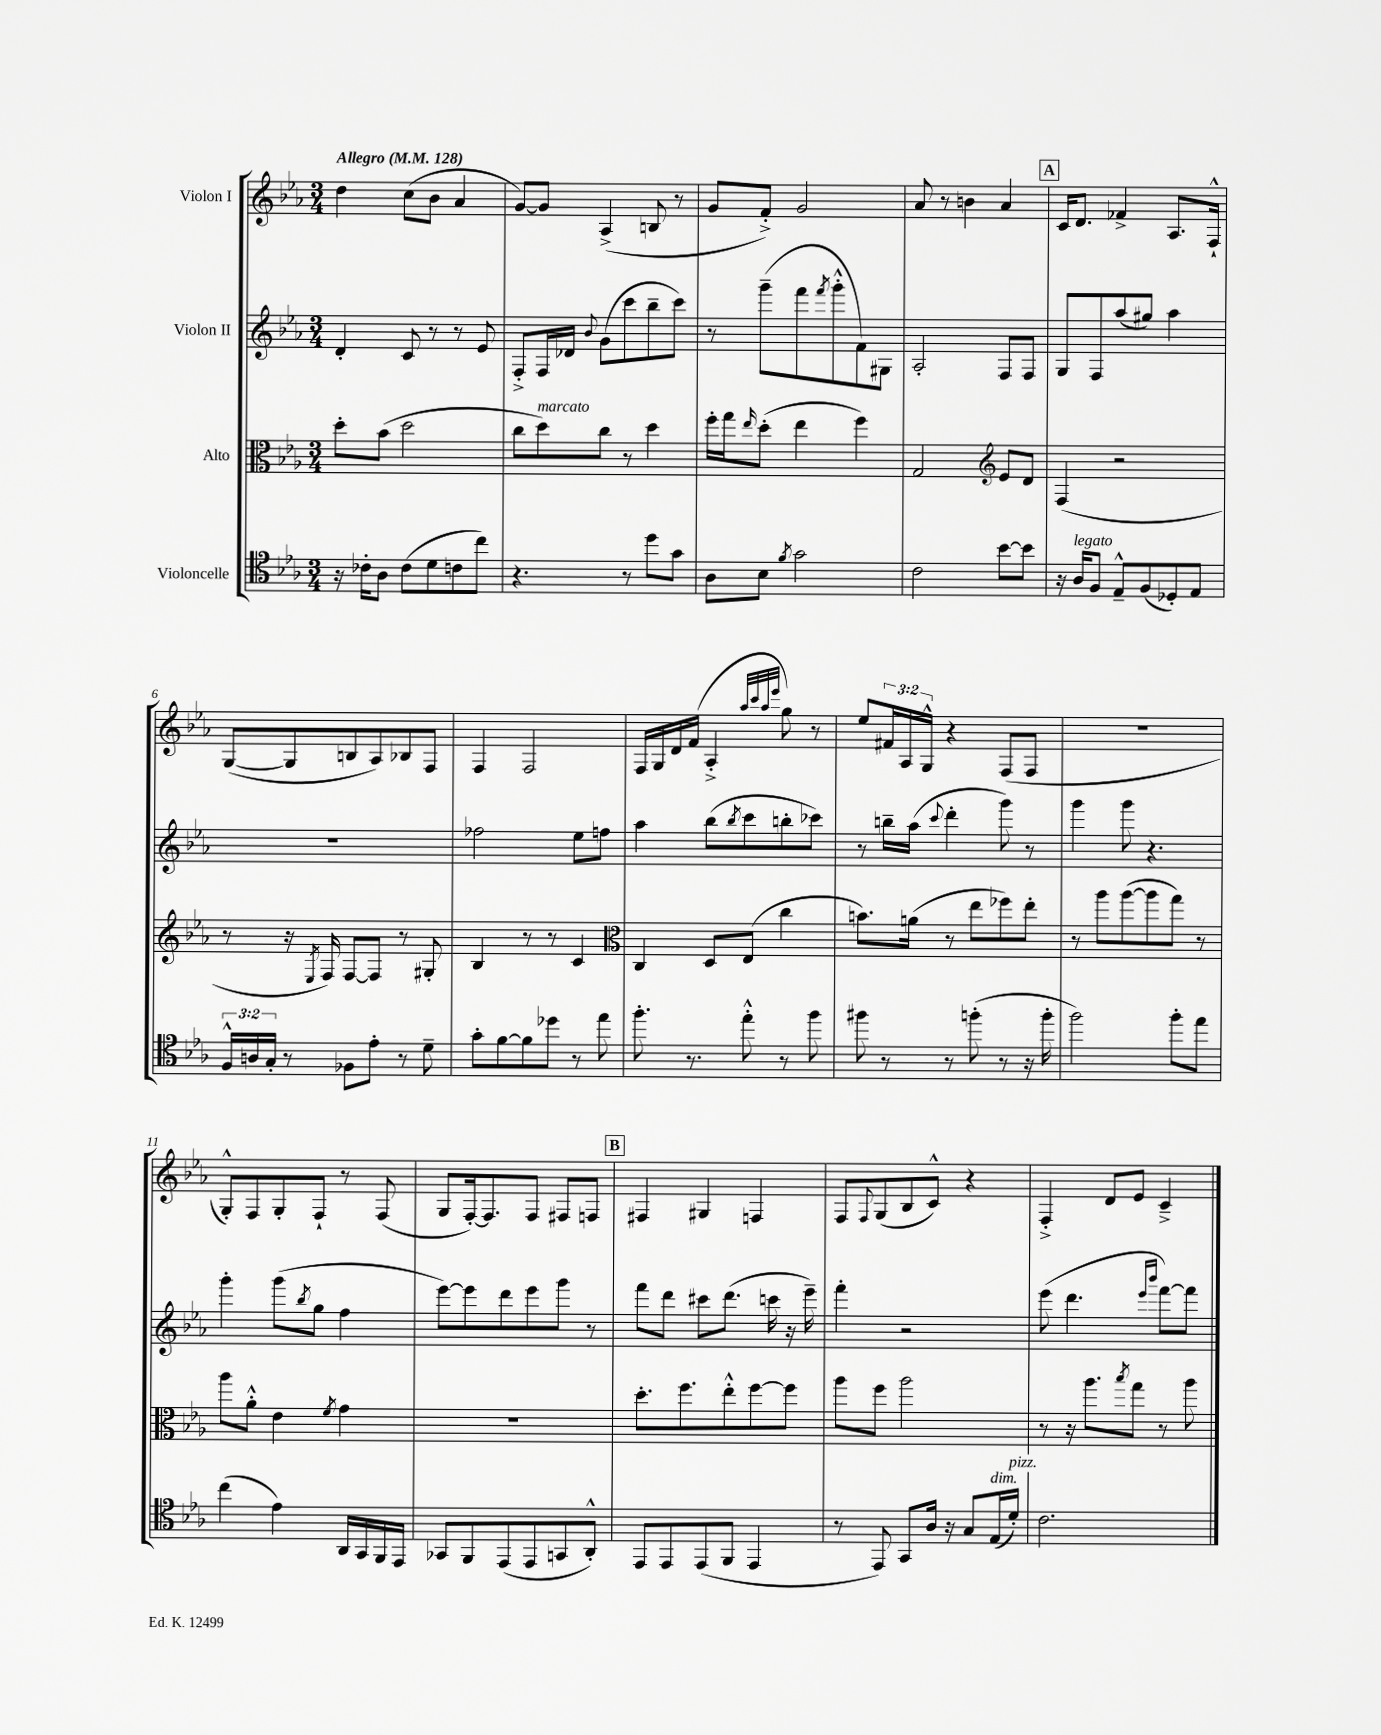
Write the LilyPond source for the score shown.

<<
\new StaffGroup <<
\new Staff = "s0" \with { instrumentName = "Violon I" } {
    \clef treble \key ees \major \numericTimeSignature \time 3/4 \override Staff.TupletNumber.text = #tuplet-number::calc-fraction-text \tempo "Allegro" 4 = 128
    d''4 c''8( bes'8 aes'4 |
    g'8~) g'8 aes4->( b8 r8 |
    g'8 f'8-.->) g'2 |
    aes'8 r8 b'4 aes'4 |
    \mark \markup { \box "A" } c'16 d'8. fes'4-> aes8. f16-!-^ |
    g8~( g8 b8 aes8) bes8 f8 |
    f4 f2 |
    f16 g16 d'16 f'16( aes4-.-> \grace { aes''32 c'''32 aes''32 ees'''32 } g''8) r8 |
    ees''8 \tuplet 3/2 { fis'16 aes16 g16-^ } r4 f8( f8 |
    R2. |
    g8-.-^) f8 g8-. f8-! r8 f8( |
    g8 f16~-.) f8. f8 fis8 f8 |
    \mark \markup { \box "B" } fis4 gis4 f4 |
    f8 \appoggiatura { f8 } g8( bes8 c'8-^) r4 |
    f4-.-> d'8 ees'8 c'4---> \bar "|." |
}
\new Staff = "s1" \with { instrumentName = "Violon II" } {
    \clef treble \key ees \major \numericTimeSignature \time 3/4
    d'4-. c'8 r8 r8 ees'8 |
    f8-.-> f16 des'16 \appoggiatura { bes'8 } g'8( c'''8 bes''8-- c'''8) |
    r8 g'''8--( f'''8 \acciaccatura { f'''8 } g'''8-.-^ f'8) gis8 |
    aes2-. f8 f8 |
    \mark \markup { \box "A" } g8 f8 aes''8( gis''8) aes''4 |
    R2. |
    fes''2 ees''8 f''8 |
    aes''4 bes''8( \acciaccatura { bes''8 } c'''8 b''8-. ces'''8) |
    r8 b''16-- aes''16( \appoggiatura { c'''8 } d'''4-. g'''8) r8 |
    g'''4 g'''8 r4. |
    g'''4-. g'''8( \acciaccatura { bes''8 } g''8 f''4 |
    ees'''8~) ees'''8 d'''8 ees'''8 g'''8 r8 |
    \mark \markup { \box "B" } f'''8 d'''8 cis'''8 d'''8.( c'''16 r16 ees'''16--) |
    f'''4-. r2 |
    ees'''8( d'''4. \grace { ees'''16 bes'''16 } f'''8~) f'''8 \bar "|." |
}
\new Staff = "s2" \with { instrumentName = "Alto" } {
    \clef alto \key ees \major \numericTimeSignature \time 3/4
    d''8-. bes'8( d''2 |
    c''8 d''8^\markup { \italic "marcato" }) c''8 r8 d''4 |
    f''16-. g''16 \grace { ees''16 } d''8-.( ees''4 f''4) |
    g2 \clef treble ees'8 d'8 |
    \mark \markup { \box "A" } f4( r2 |
    r8 r16 \acciaccatura { ees8 } f16) f8~ f8 r8 gis8-. |
    bes4 r8 r8 c'4 |
    \clef alto c4 d8 ees8( c''4 |
    b'8.) a'16( r8 ees''8 fes''8) ees''8-. |
    r8 aes''8 aes''8~( aes''8 g''8) r8 |
    aes''8 aes'8-.-^ ees'4 \acciaccatura { f'8 } g'4 |
    R2. |
    \mark \markup { \box "B" } d''8.-. f''8. ees''8-.-^ f''8~ f''8 |
    aes''8 f''8 aes''2 |
    r8 r16 aes''8. \acciaccatura { bes''8 } g''8 r8 aes''8 \bar "|." |
}
\new Staff = "s3" \with { instrumentName = "Violoncelle" } {
    \clef tenor \key ees \major \numericTimeSignature \time 3/4 \override Staff.TupletNumber.text = #tuplet-number::calc-fraction-text
    r16 ces'16-. aes8 ces'8( d'8 c'8 c''8) |
    r4. r8 d''8 g'8 |
    aes8 bes8 \acciaccatura { f'8 } g'2 |
    c'2 bes'8~ bes'8 |
    \mark \markup { \box "A" } r16 aes16^\markup { \italic "legato" } f8 ees8---^ f8( des8-.) ees8 |
    \tuplet 3/2 { f16-^ a16 g16-. } r8 fes8 ees'8-. r8 d'8-- |
    g'8-. f'8~ f'8 des''8 r8 ees''8 |
    f''8.-. r8. ees''8-.-^ r8 f''8 |
    fis''8 r8 r8 f''8-.( r8 r16 f''16-. |
    f''2) f''8-. ees''8 |
    c''4( ees'4) aes,16 g,16 f,16 ees,16 |
    ges,8 f,8 ees,8( ees,8 g,8 aes,8-.-^) |
    \mark \markup { \box "B" } ees,8 ees,8 ees,8( f,8 ees,4 |
    r8 ees,8) g,8 aes16 r16 g8 ees16^\markup { \italic "dim." }( d'16-.^\markup { \italic "pizz." }) |
    c'2. \bar "|." |
}
>>
>>
